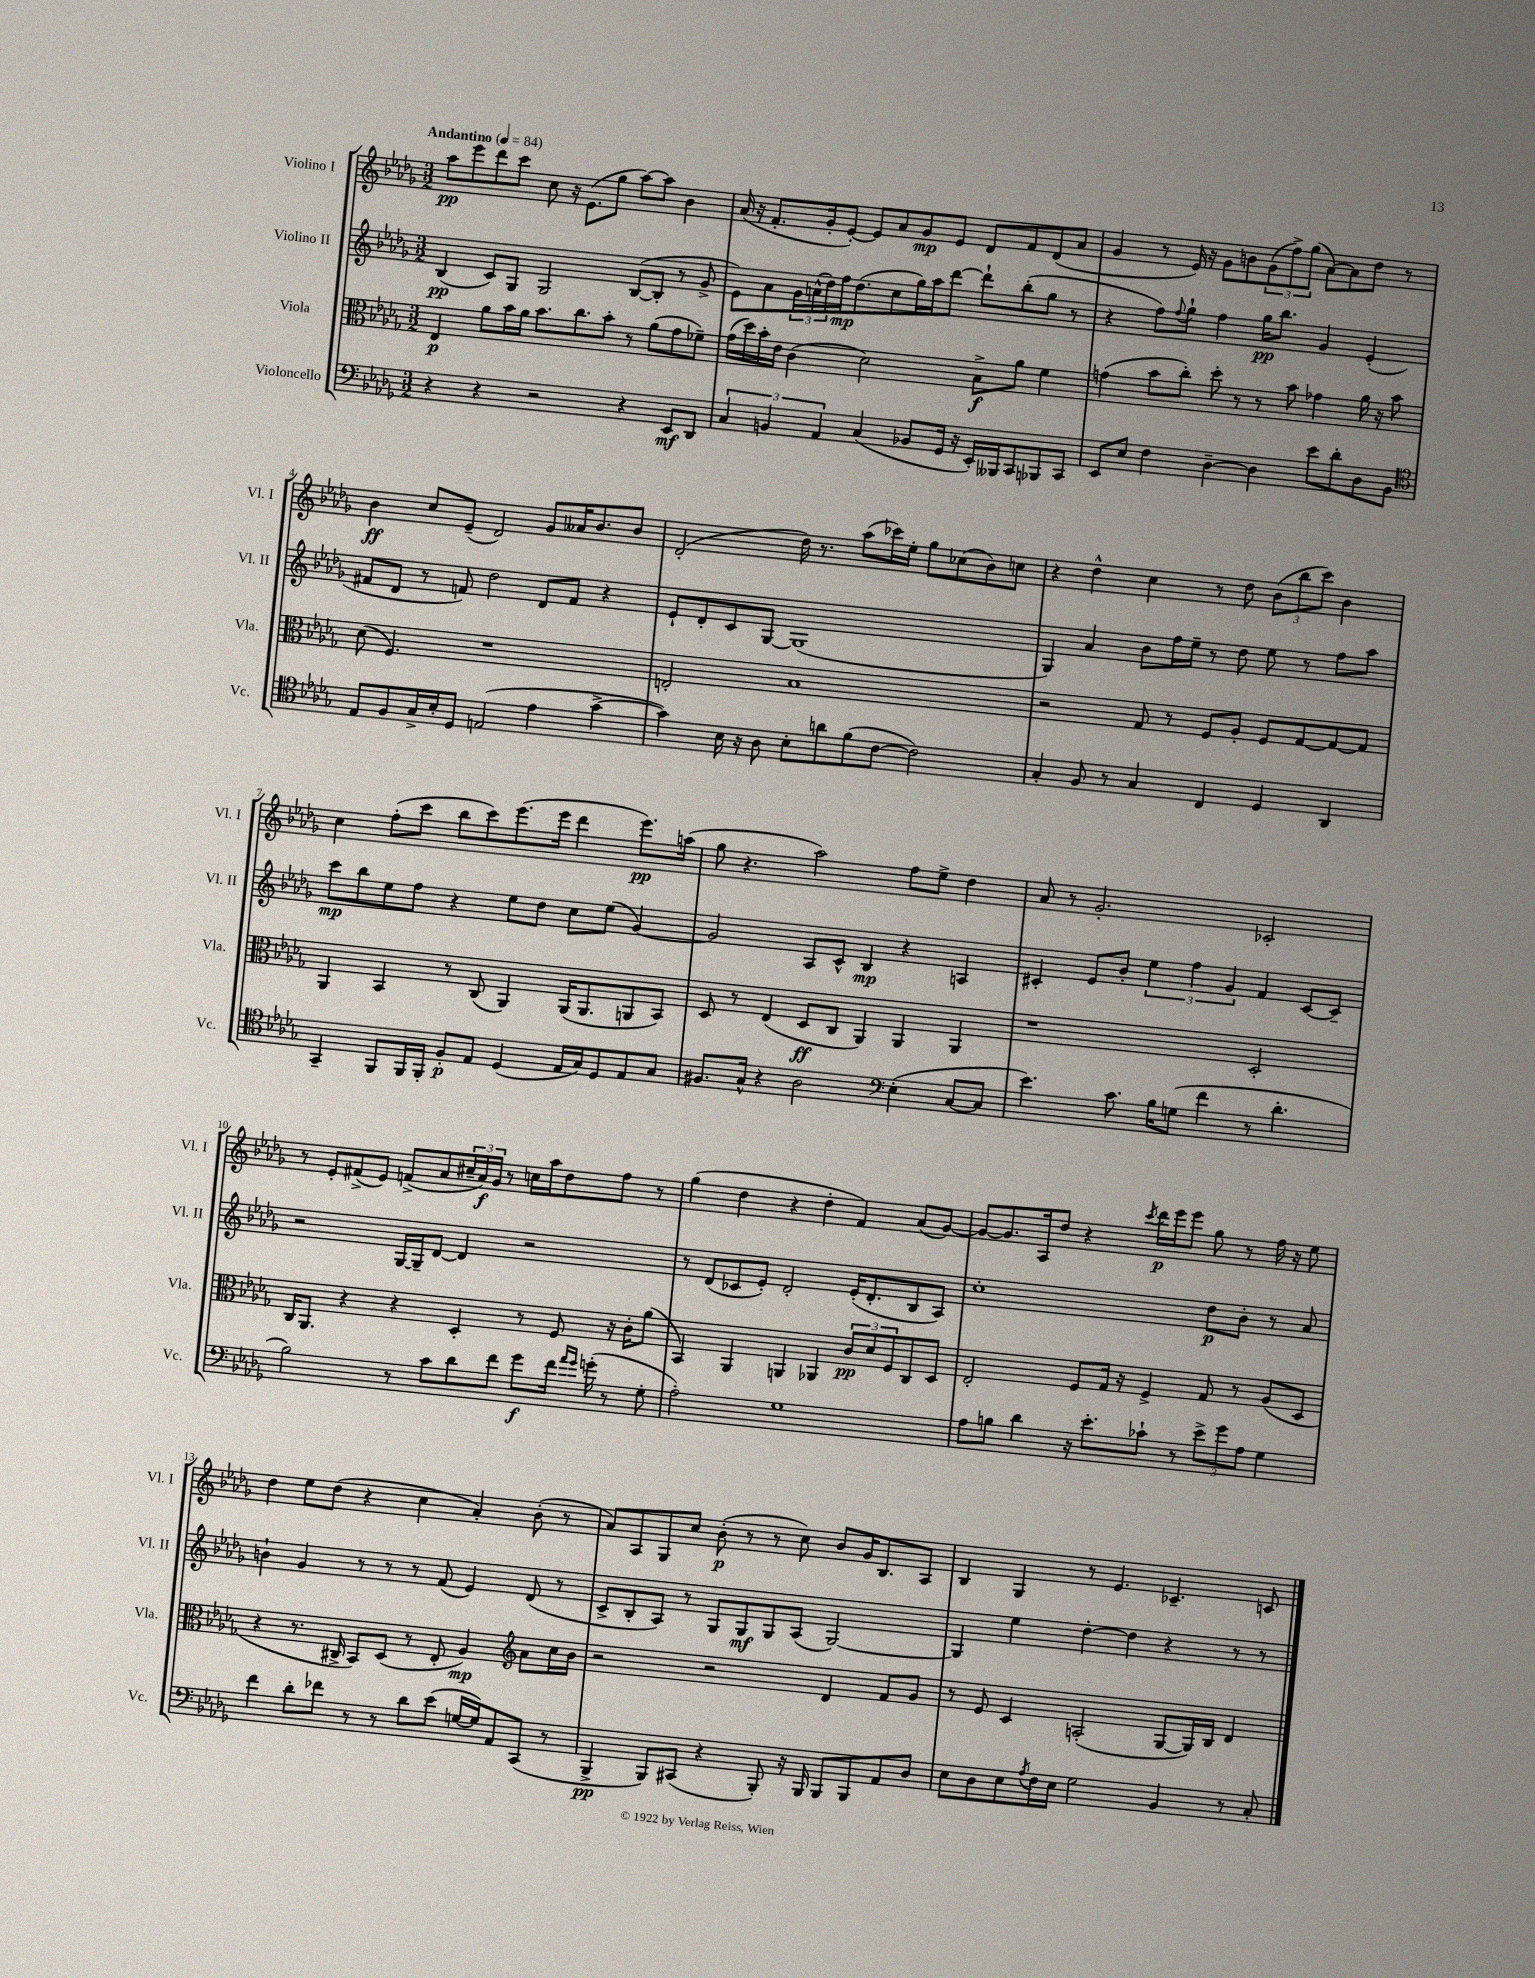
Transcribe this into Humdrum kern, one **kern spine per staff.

**kern	**kern	**kern	**kern
*staff4	*staff3	*staff2	*staff1
*clefF4	*clefC3	*clefG2	*clefG2
*k[b-e-a-d-g-]	*k[b-e-a-d-g-]	*k[b-e-a-d-g-]	*k[b-e-a-d-g-]
*M3/2	*M3/2	*M3/2	*M3/2
*MM84	*MM84	*MM84	*MM84
4r	4E-	(4B-	8aa-
.	.	.	8eee-
4r	8a-	8c)	8ddd-
.	16b-	8G-	8ccc
.	16a-	.	.
2r	8.b-	2G-	8cc
.	.	.	16r
.	8.cc	.	(8.e-
.	8b-'	.	8gg-
4r	8r	([8B-	[8aa-)
.	(8a-	8B-']	8aa-]
8EE-	8g-	8r	4b-
8DD-	8f-~)	8g-^	.
=	=	=	=
6C	(16g-	8e-)	(16a-
.	16dd-)	.	16r
.	16b-'	8a-	8.f'
6BB	.	.	.
.	16e-	.	.
.	(4c	24g-	.
.	.	(24a^^	.
.	.	.	16g-'
6AA-	.	24dd-)	.
.	.	16ff	[8e-')
.	.	(8.dd-	.
(4C	2d-)	.	8e-]
.	.	8cc	8a-
8BB-	.	16gg-)	8g-
.	.	16aa-	.
16GG-	.	[8ddd-	8e-
16r	.	.	.
16EE-')	8B-^	8ddd-`]	8d-
16BBB--	.	.	.
8CC	8a-	(8bb-'	8f
8BBB-	4f	8gg-	(8d-
8CC	.	8r	8a-
=	=	=	=
8EE-	(4g	4r	4g-
8E-	.	.	.
4F	8b-	8ff)	8r
.	.	8qqff	.
.	8cc')	8gg-`	16e-)
.	.	.	16r
[4D-~	8dd-'	4ff	8g-
.	8r	.	8b
4D-]	8r	16gg-	(12g-
.	.	8.bb-	.
.	.	.	12ff^)
.	8b-	.	.
.	.	.	(12gg-
8e-	4g-	4g-	[8a-)
8d-'	.	.	8a-]
8D-	16a-	(4e-'	8dd-
.	16r	.	.
8BB-	8b-	.	8r
=	=	=	=
*clefC4	*	*	*
8E-	(8d-	8f#	4b-
8F	4.F)	8d-	.
16G-^	.	8r	8cc
16B-'	.	.	.
8D-	.	8f)	(8e-~
(2E	1r	2dd-	2d-)
4e-	.	8d-	8g-
.	.	8f	16a--
.	.	.	8.b-
[4g-^	.	4r	.
.	.	.	8b-
=	=	=	=
4g-])	2E'	8e-`	(2d-'
.	.	8d-'	.
16B-	.	8c	.
16r	.	.	.
8A-	.	[8G-	.
8B-'	1B-	(1G-]	16dd-)
.	.	.	8.r
8a	.	.	.
(8f	.	.	(8aa-
[8c	.	.	16ccc-)
.	.	.	16ee-'
2c])	.	.	8gg-
.	.	.	(8cc-
.	.	.	8b-)
.	.	.	8cc
=	=	=	=
4G-'	2r	4G-)	4r
8F	.	4a-	4dd-^^
8r	.	.	.
4G-	8G-	8b-	4cc
.	8r	16ff	.
.	.	16ee-~	.
4C	8F	8r	8r
.	8A-'	8dd-	8dd-
4D-	8F	8ee-	(12b-
.	.	.	12bb-
.	[8G-	8r	.
.	.	.	12ccc)
4AA-	8G-_	8ff	4b-
.	8G-]	8aa-	.
=	=	=	=
4GG-~	4AA-	8ccc	4cc
.	.	8bb-	.
8FF	4BB-	8ee-	(8ff'
16FF	.	8ff	8ccc
16FF'	.	.	.
8F'	8r	4r	8bb-
8E-	(8C	.	8ccc)
(4D-	4AA-)	8ee-	(8.eee-
.	.	8dd-	.
.	.	.	16eee-
16E-	(16AA-	8cc	4ddd-
16G-)	8.AA-	.	.
8D-	.	(8ee-	.
8E-	8AA	[4g-)	8.eee-)
8G-	8BB-)	.	.
.	.	.	(16aa
=	=	=	=
8.F#	8D-	2g-]	8gg-
.	8r	.	4.r
16G-^^	.	.	.
4r	(4E-	.	.
2A-	8D-	8A-	2aa-)
.	8C	8c^^	.
.	4AA-)	4B-	.
*clefF4	*	*	*
(4E-'	4AA-	4r	8ff
.	.	.	8ee-^
[8C	4AA-	4A	4dd-
8C]	.	.	.
=	=	=	=
4.e-)	1r	4c#'	8a-
.	.	.	8r
.	.	8e-	2.g-'
8.c	.	8b-'	.
.	.	6ee-	.
16B-	.	.	.
(8G	.	.	.
.	.	6ff	.
4f	.	.	.
.	.	6g-	.
8r	2D-'	4f	2c-'
4.d-'	.	.	.
.	.	[8c#	.
.	.	8c#~]	.
=	=	=	=
2B-)	16C	2r	8r
.	8.AA-	.	.
.	.	.	8e-'
.	4r	.	(8f#^
.	.	.	8e-)
8r	4r	[16G-	(8f^
.	.	16G-~]	.
8c	.	[8d-	8a-
8d-	4D-'	4d-]	24cc#~
.	.	.	24a-)
.	.	.	24g-
8f	.	.	8r
8g-	8r	2r	16cc
.	.	.	16aa-
16f	8F	.	8dd-
16qqa-	.	.	.
16qqg-	.	.	.
(16g'	.	.	.
8r	16r	.	8ff
.	16c'	.	.
8G-'	(8a-	.	8r
=	=	=	=
2A-')	4BB-)	8r	(4gg-
.	.	(8d-	.
.	4AA-	8c-	4dd-
.	.	8e-')	.
1G-	4AA	2d-'	4r
.	4AA-	.	4dd-'
.	12c	(16e-'	4f)
.	.	8.d-'	.
.	12d-	.	.
.	12F	.	.
.	8C	8B-	(8a-
.	8D-	8A-)	[8g-)
=	=	=	=
8A-	2E-'	1cc'	8g-_
8B	.	.	8.g-]
4d-	.	.	.
.	.	.	16A-
.	.	.	8dd-
16r	8F	.	4r
8.e-'	.	.	.
.	16G-	.	.
.	16r	.	.
.	.	.	8qccc
8c-`	4F^	.	16ddd-
.	.	.	16eee-
8r	.	.	8eee-
12e-^	8G-	8dd-	8gg-
12g-	.	.	.
.	8r	8b-'	8r
12A-	.	.	.
4G-	(8A-	8r	16ff
.	.	.	16r
.	8D-	8a-	8ee-
=	=	=	=
4f	4r	4b`	4dd-
8d-'	8.r	4g-	8ee-
8f-	.	.	(8dd-
.	16C#^	.	.
8r	8BB-)	8r	4r
8r	(8D-	8r	.
8d-	8r	8r	4cc
(8e-	8E-'	(8f	.
[16G	4A-)	4e-)	4a-')
16G])	.	.	.
8AA-	.	.	.
*	*clefG2	*	*
(8CC	8a-	(8d-	(8b-'
8r	16cc	8r	8r
.	16b-	.	.
=	=	=	=
4BBB-^	2r	8c^	8a-)
.	.	8B-'	8A-
8BBB-)	.	8A-)	8G-
(8CC#	.	8r	8cc
4r	2r	8G-	(8b-'
.	.	8G-	8r
8BBB-')	.	8G-	8r
16r	.	(8A-	8cc)
16BBB-	.	.	.
8BBB-	4d-	[2G-)	8b-
8BBB-	.	.	16g-
.	.	.	8.B-
8AA-	8f	.	.
8D-	8g-	.	8A-
=	=	=	=
8E-	8r	4G-]	4B-
8D-	8e-	.	.
8E-	4c	4ee-	4G-
8qA-	.	.	.
16F	.	.	.
16E-	.	.	.
2G-	(2A'	[4dd-'	8r
.	.	.	4.e-
.	.	4dd-]	.
4BB-	[8G-	4r	4.c-~
.	16G-])	.	.
.	16B-	.	.
8r	4d-	8r	.
8C'	.	8r	8c
==	==	==	==
*-	*-	*-	*-
